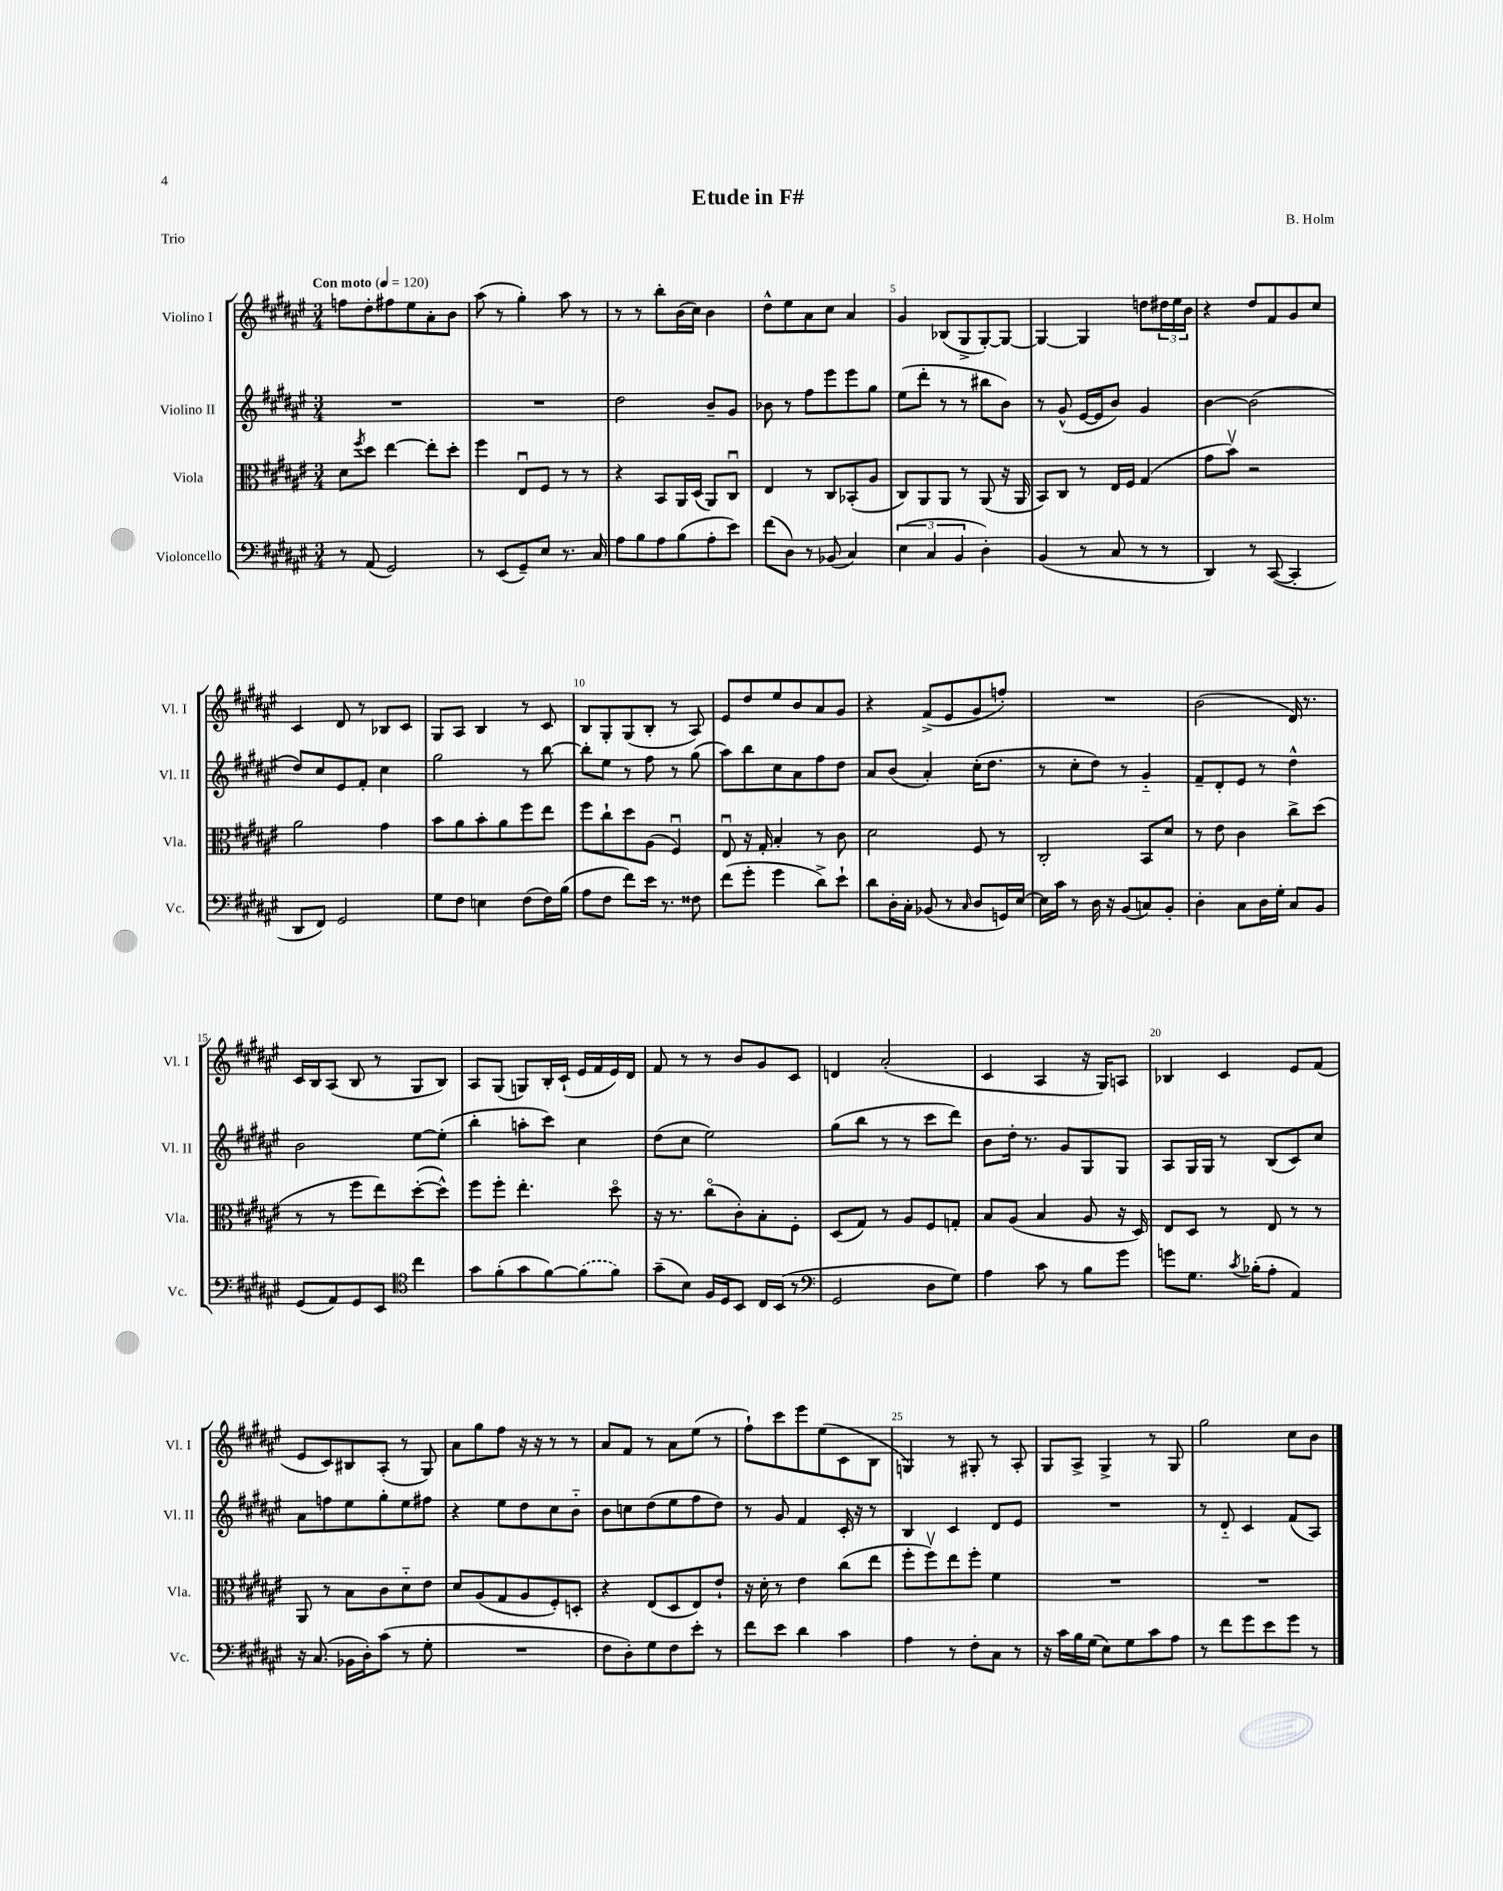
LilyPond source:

\header { title = "Etude in F#" composer = "B. Holm" piece = "Trio" }
<<
\new StaffGroup <<
\new Staff = "s0" \with { instrumentName = "Violino I" shortInstrumentName = "Vl. I" } {
    \clef treble \key fis \major \numericTimeSignature \time 3/4 \tempo "Con moto" 4 = 120
    f''8 dis''8-. fis''8 eis''8 ais'8-. b'8 |
    ais''8( r8 gis''4-.) ais''8 r8 |
    r8 r8 b''8-. b'16( cis''16) b'4 |
    dis''8-^ eis''8 ais'8 cis''8 ais'4 |
    gis'4 bes8( gis8-> gis8~-.) gis8~ |
    gis4~ gis4 d''8 \tuplet 3/2 { dis''16 eis''16 b'16 } |
    r4 dis''8 fis'8 gis'8 cis''8 |
    cis'4 dis'8 r8 bes8 cis'8 |
    gis8 ais8 b4 r8 cis'8 |
    b8 gis8-. gis8( b8-. r8 ais8) |
    eis'8 dis''8 eis''8 b'8 ais'8 gis'8 |
    r4 fis'8->( eis'8 gis'8 f''8-.) |
    R2. |
    b'2( dis'16) r8. |
    cis'16 b16 ais8( b8 r8 gis8 b8) |
    ais8 gis8( g8) b16-. cis'16-!( eis'16 fis'16 eis'16) dis'16 |
    fis'8 r8 r8 b'8 gis'8 cis'8 |
    d'4 ais'2-.( |
    cis'4 ais4 r16 gis16) a8 |
    bes4 cis'4 eis'8 fis'8( |
    eis'8 cis'8) bis8 ais8-.( r8 gis8) |
    ais'8 gis''8 fis''8 r16 r16 r8 r8 |
    ais'8 fis'8 r8 ais'8 eis''8( r8 |
    fis''8-!) cis'''8 eis'''8 eis''8( cis'8 b8 |
    g4) r8 gis8-. r8 ais8-. |
    gis8 ais8-> gis4-> r8 gis8 |
    gis''2 cis''8 b'8 \bar "|." |
}
\new Staff = "s1" \with { instrumentName = "Violino II" shortInstrumentName = "Vl. II" } {
    \clef treble \key fis \major \numericTimeSignature \time 3/4
    R2. |
    R2. |
    dis''2 b'8-- gis'8 |
    bes'8 r8 fis''8 eis'''8 eis'''8 gis''8 |
    eis''8( dis'''8-. r8 r8 bis''8 b'8) |
    r8 gis'8-^( eis'16~ eis'16 b'8) gis'4 |
    b'4~ b'2( |
    dis''8) cis''8 eis'8 fis'8-. cis''4 |
    gis''2 r8 b''8~ |
    b''8-. eis''8 r8 fis''8 r8 gis''8( |
    ais''8) b''8 cis''8 ais'8 fis''8 dis''8 |
    ais'8 b'8( ais'4-.) cis''16-.( dis''8. |
    r8 cis''8-. dis''8) r8 gis'4-_ |
    fis'8-- dis'8-. eis'8 r8 dis''4-^ |
    b'2 eis''8~ eis''8-.( |
    b''4-. a''8-. cis'''8) cis''4 |
    dis''8( cis''8 eis''2) |
    gis''8( b''8 r8 r8 cis'''8 dis'''8) |
    b'8 dis''16-. r8. gis'8 gis8 gis8 |
    ais8 gis16 gis16 r8 b8( cis'8) cis''8 |
    ais'8 f''8 eis''8 gis''8-. eis''8 fis''8 |
    r4 eis''8 dis''8 cis''8 b'8-_ |
    b'8 c''8 dis''8( eis''8 fis''8 dis''8) |
    r8 gis'8 fis'4 cis'16-. r16 r8 |
    b4 cis'4 dis'8 eis'8 |
    R2. |
    r8 dis'8-_ cis'4 fis'8( ais8) \bar "|." |
}
\new Staff = "s2" \with { instrumentName = "Viola" shortInstrumentName = "Vla." } {
    \clef alto \key fis \major \numericTimeSignature \time 3/4
    dis'8 \acciaccatura { fis''8 } dis''8 eis''4~ eis''8-. dis''8-. |
    fis''4 eis8\downbow fis8 r8 r8 |
    r4 b,8 ais,16 dis16( ais,8) cis8\downbow |
    eis4 r8 cis8 bes,8-.( ais8 |
    cis8) ais,8 ais,8 r8 ais,8( r16 ais,16 |
    b,8) cis8 r8 eis16 fis16 gis4( |
    gis'8 b'8\upbow) r2 |
    ais'2 gis'4 |
    b'8 ais'8 b'8-. ais'8 fis''8 eis''8 |
    fis''8 cis''8-! dis''8 ais8( fis4\downbow) |
    eis8\downbow r16 gis16-. b4-. r8 cis'8 |
    dis'2 fis8 r8 |
    cis2-. b,8 dis'8 |
    r8 eis'8 cis'4 cis''8-> dis''8( |
    r8 r8 fis''8 eis''8) dis''8~-.( dis''8-^) |
    fis''8 fis''8-. eis''4.-. dis''8\flageolet |
    r16 r8. cis''8\flageolet( cis'8-.) b8-. fis8-. |
    dis8( gis8) r8 ais8 fis8 g8-. |
    b8 ais8( b4 ais8 r16 dis16) |
    eis8 dis8 r8 eis8 r8 r8 |
    ais,8 r8 b8 cis'8 dis'8-_ eis'8 |
    dis'8 ais8( gis8 ais8 fis8-.) d8-. |
    r4 eis8( dis8 eis8) eis'8-! |
    r16 dis'16-. r8 eis'4 cis''8( eis''8 |
    fis''8-. fis''8\upbow) eis''8 fis''8-. fis'4 |
    R2. |
    R2. \bar "|." |
}
\new Staff = "s3" \with { instrumentName = "Violoncello" shortInstrumentName = "Vc." } {
    \clef bass \key fis \major \numericTimeSignature \time 3/4
    r8 ais,8( gis,2) |
    r8 eis,8( gis,8--) eis8 r8. cis16 |
    ais8 b8 ais8 b8( ais8-. eis'8) |
    fis'8( dis8) r8 bes,8( cis4) |
    \tuplet 3/2 { eis4( cis4 b,4 } dis4-.) |
    b,4( r8 cis8 r8 r8 |
    dis,4) r8 cis,8~( cis,4-. |
    dis,8 fis,8) gis,2 |
    gis8 fis8 e4 fis8( fis16) b16( |
    ais8 fis8 fis'8) eis'16 r8. fisis8 |
    fis'8( gis'8-. gis'4 dis'8->) eis'8-! |
    dis'8 dis16-. cis16-. bes,8( r8 \grace { cis16 } dis8 g,16) eis16~ |
    eis16 cis'16 r8 dis16 r16 b,8( c8) b,8-. |
    dis4-. cis8 dis16 gis16-. cis8 b,8 |
    gis,8( ais,8) gis,8 eis,8 \clef tenor cis''4 |
    gis'8 fis'8-.( gis'8 fis'8~) \once \slurDashed fis'8( fis'8) |
    gis'8--( b8) fis16 dis16 b,8 cis16 b,16( r8 |
    \clef bass gis,2 dis8 gis8) |
    ais4 cis'8 r8 b8 gis'8 |
    g'8 gis8. \acciaccatura { cis'8 } bes16-.( ais8-. ais,4) |
    r16 cis8.( bes,16 dis16-.) cis'8( r8 gis8-. |
    R2. |
    fis8 dis8-.) gis8 fis8 eis'8-. r8 |
    fis'8 eis'8 dis'4 cis'4 |
    ais4 r8 fis8-. cis8 r8 |
    r16 cis'16 b16 gis16( eis8) gis8 cis'8 ais8 |
    r8 fis'8 gis'8 eis'8 gis'8 r8 \bar "|." |
}
>>
>>
\layout { \context { \Score \override BarNumber.break-visibility = ##(#f #t #t) barNumberVisibility = #(every-nth-bar-number-visible 5) } }
